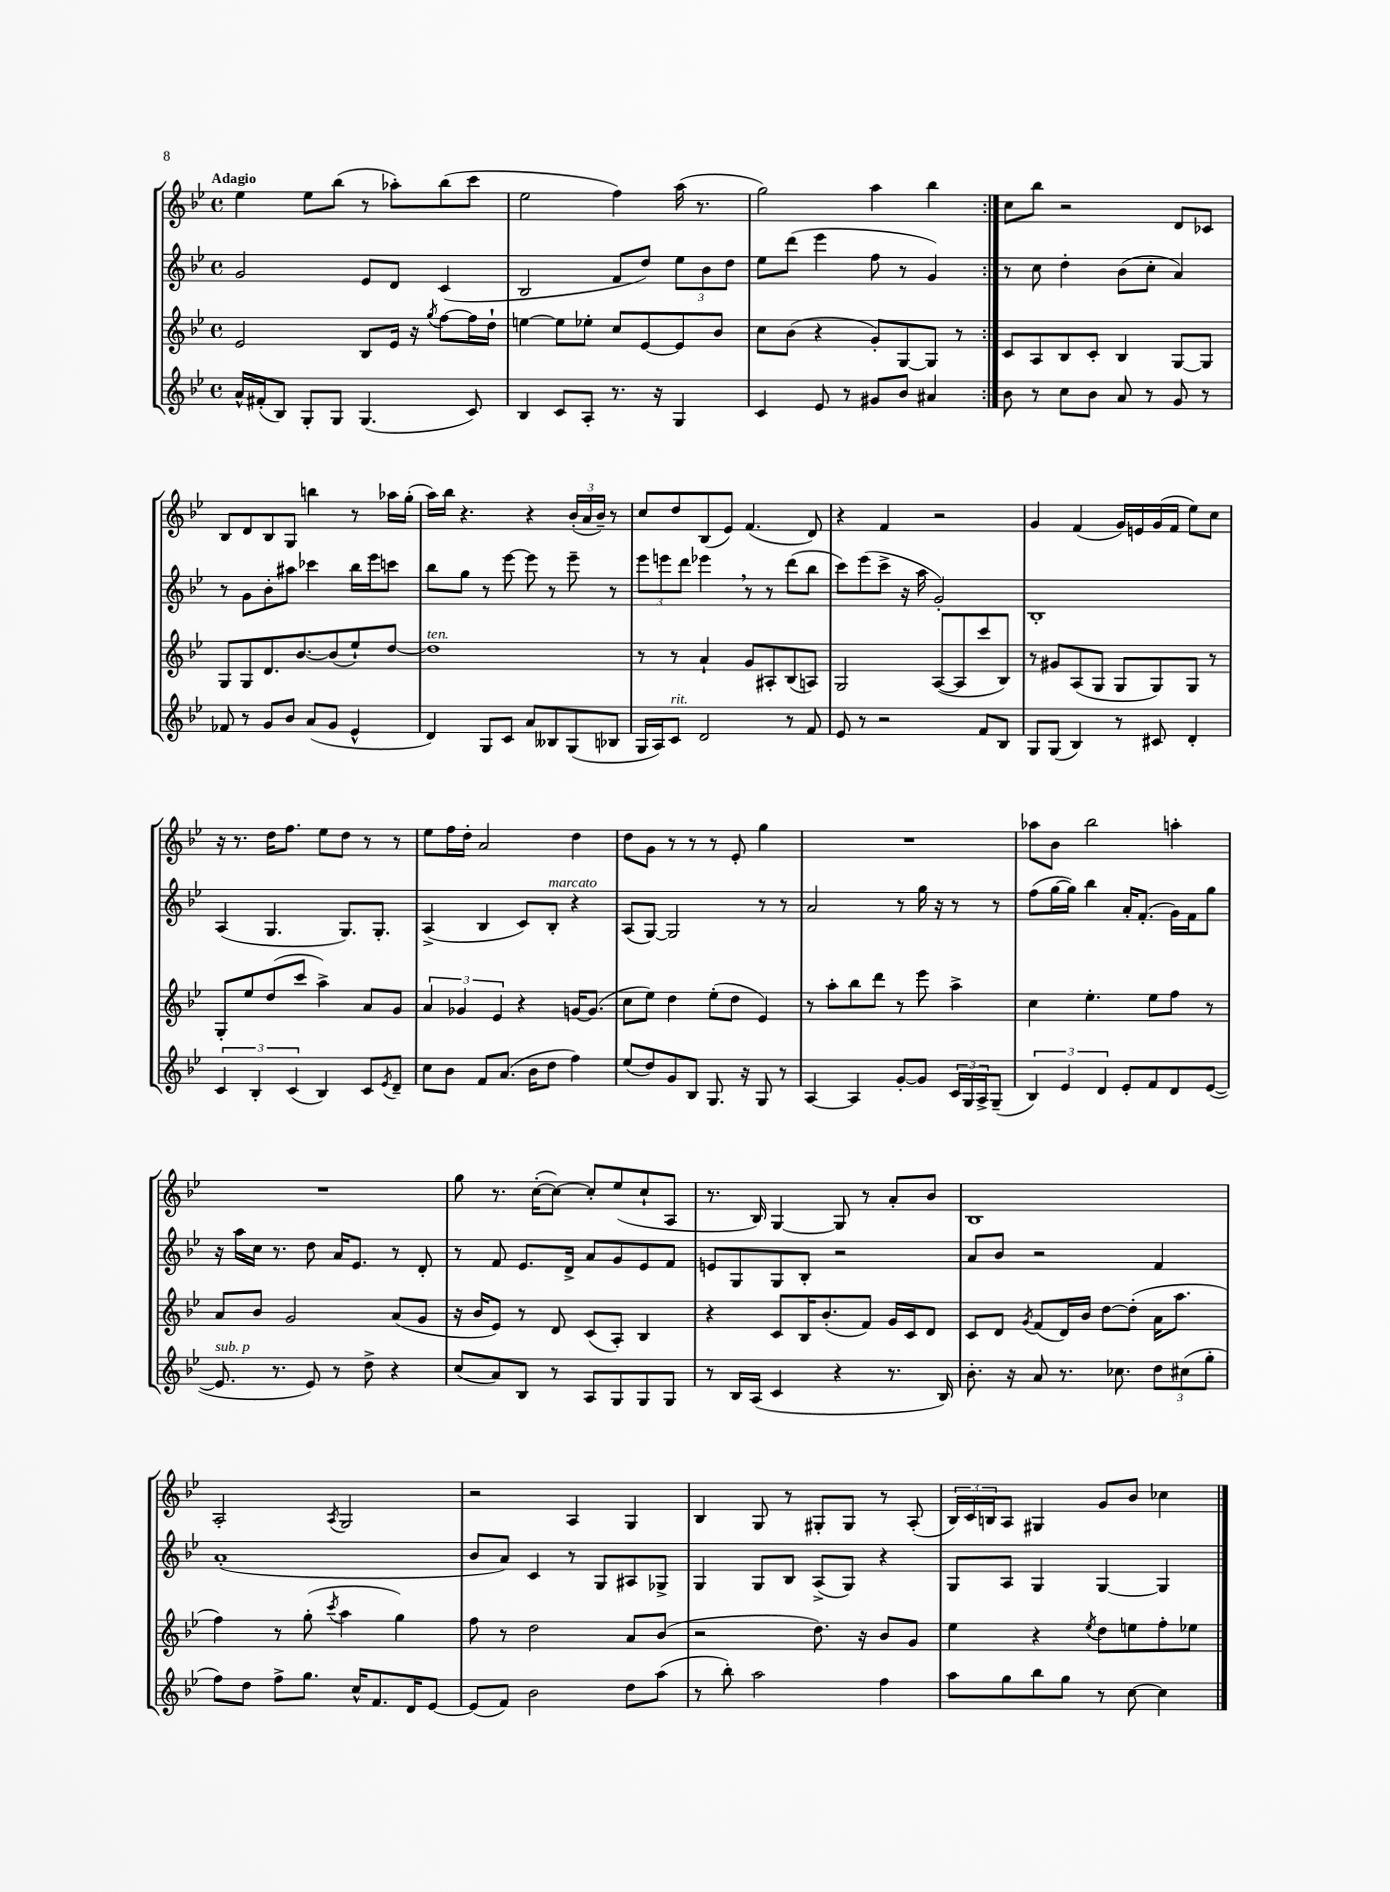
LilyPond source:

<<
\new StaffGroup <<
\new Staff = "s0" {
    \clef treble \key bes \major \defaultTimeSignature \time 4/4 \tempo "Adagio"
    \repeat volta 2 { ees''4 ees''8 bes''8( r8 aes''8-.) bes''8( c'''8 |
    ees''2 f''4) a''16( r8. |
    g''2) a''4 bes''4 | }
    c''8 bes''8 r2 d'8 ces'8 |
    bes8 d'8 bes8 g8 b''4 r8 aes''16 g''16-.( |
    a''16) bes''16 r4. r4 \tuplet 3/2 { bes'16-.( a'16 bes'16--) } r8 |
    c''8 d''8 bes8( ees'8) f'4.( d'8) |
    r4 f'4 r2 |
    g'4 f'4( g'16) e'16 g'16( f'16 ees''8) c''8 |
    r16 r8. d''16 f''8. ees''8 d''8 r8 r8 |
    ees''8 f''16 d''16-. a'2 d''4 |
    d''8 g'8 r8 r8 r8 ees'8-. g''4 |
    R1 |
    aes''8 bes'8 bes''2 a''4-. |
    R1 |
    g''8 r8. c''16~-.( c''8~) c''8-. ees''8( c''8-! a8 |
    r8. bes16) g4~ g8 r8 a'8-. bes'8 |
    bes1 |
    a2-. \acciaccatura { a8 } g2 |
    r2 a4 g4 |
    bes4 g8 r8 gis8-. gis8 r8 a8-.( |
    \tuplet 3/2 { bes16) c'16 b16 } a8 gis4 g'8 bes'8 ces''4 \bar "|." |
}
\new Staff = "s1" {
    \clef treble \key bes \major \defaultTimeSignature \time 4/4
    \repeat volta 2 { g'2 ees'8 d'8 c'4( |
    bes2 f'8 d''8) \tuplet 3/2 { ees''8 bes'8 d''8 } |
    ees''8 d'''8( ees'''4 f''8 r8 g'4) | }
    r8 c''8 d''4-. bes'8( c''8-. a'4) |
    r8 g'8 bes'8-. ais''8 ces'''4 bes''16 ees'''16 c'''8 |
    bes''8 g''8 r8 ees'''8~ ees'''8 r8 ees'''8-- r8 |
    \tuplet 3/2 { ees'''8 e'''8 d'''8 } ees'''4 \breathe r8 r8 d'''8( bes''8 |
    c'''8) ees'''8( c'''8-> r16 a''16 g'2-.) |
    bes1-. |
    a4( g4. g8.) g8.-. |
    a4->( bes4 c'8) bes8-.^\markup { \italic "marcato" } r4 |
    a8( g8~) g2 r8 r8 |
    a'2 r8 g''16 r16 r8 r8 |
    f''8( g''16~ g''16) bes''4 a'16-. f'8.-.( g'16) f'16 g''8 |
    r16 a''16 c''16 r8. d''8 a'16 ees'8. r8 d'8-. |
    r8 f'8 ees'8. d'16-> a'8 g'8 ees'8 f'8 |
    e'8 g8 g8 bes8-. r2 |
    a'8 bes'8 r2 f'4 |
    a'1-.( |
    bes'8 a'8) c'4 r8 g8 ais8 ges8-> |
    g4 g8 bes8 a8->( g8) r4 |
    g8 a8 g4 g4~ g4 \bar "|." |
}
\new Staff = "s2" {
    \clef treble \key bes \major \defaultTimeSignature \time 4/4
    \repeat volta 2 { ees'2 bes8 ees'16 r16 \acciaccatura { g''8 } f''8~ f''16 d''16-! |
    e''4~ e''8 ees''8-. c''8 ees'8~ ees'8 bes'8 |
    c''8 bes'8( r4 g'8-.) g8~ g8 r8 | }
    c'8 a8 bes8 c'8-. bes4 g8~ g8 |
    g8 g8 d'8. bes'8.~ bes'8( ees''8-!) d''8~ |
    d''1^\markup { \italic "ten." } |
    r8 r8 a'4-! g'8 ais8-. bes8( a8) |
    g2 a8~( a8 c'''8 bes8) |
    r8 gis'8 a8( g8 g8 g8) g8 r8 |
    g8-. ees''8 d''8( c'''8 a''4->) a'8 g'8 |
    \tuplet 3/2 { a'4 ges'4 ees'4 } r4 g'16~ g'8.( |
    c''8 ees''8) d''4 ees''8-.( d''8 ees'4) |
    r8 a''8-. bes''8 d'''8 r8 ees'''8 a''4-> |
    c''4 ees''4.-. ees''8 f''8 r8 |
    a'8 bes'8 g'2 a'8( g'8 |
    r16 bes'16 ees'8) r8 d'8 c'8( a8-.) bes4 |
    r4 c'8 bes16 bes'8.-.( f'8) g'16 c'16 d'8 |
    c'8 d'8 \acciaccatura { g'8 } f'8( d'16) bes'16 d''8~ d''8-.( a'16 a''8. |
    f''4) r8 g''8-.( \acciaccatura { c'''8 } a''4 g''4) |
    f''8 r8 d''2 a'8 bes'8( |
    r2 d''8.) r16 bes'8 g'8 |
    ees''4 r4 \acciaccatura { ees''8 } d''8 e''8 f''8-. ees''8 \bar "|." |
}
\new Staff = "s3" {
    \clef treble \key bes \major \defaultTimeSignature \time 4/4
    \repeat volta 2 { a'16-^ fis'16-.( bes8) g8-. g8 g4.( c'8) |
    bes4 c'8 a8-. r8. r16 g4 |
    c'4 ees'8 r8 gis'8 bes'8 ais'4 | }
    bes'8 r8 c''8 bes'8 a'8 r8 g'8 r8 |
    fes'8 r8 g'8 bes'8 a'8( g'8 ees'4-^ |
    d'4) g8 c'8 a'8 beses8 g8( bes8 |
    g16 a16) c'8^\markup { \italic "rit." } d'2 r8 f'8 |
    ees'8 r8 r2 f'8 bes8 |
    g8 g8( bes4) r8 cis'8 d'4-. |
    \tuplet 3/2 { c'4 bes4-. c'4( } bes4) c'8 \acciaccatura { ees'8 } d'8-- |
    c''8 bes'8 f'8 a'8.( bes'16 d''8 f''4) |
    ees''8( d''8) g'8 bes8 g8. r16 g8 r8 |
    a4~ a4 g'8~-. g'8 \tuplet 3/2 { c'16 g16 a16-> } g8--( |
    \tuplet 3/2 { bes4) ees'4 d'4 } ees'8-. f'8 d'8 ees'8~( |
    ees'8.^\markup { \italic "sub. p" } r8. ees'8) r8 d''8-> r4 |
    c''8( a'8) bes8 r8 a8 g8 g8 g8 |
    r8 bes16 a16( c'4 r4 r8. bes16) |
    bes'8.-. r16 a'8 r8. ces''8. \tuplet 3/2 { d''8 cis''8( g''8-. } |
    f''8) d''8 f''8-> g''8. c''16-^ f'8. d'16 ees'8~ |
    ees'8( f'8) bes'2 d''8 a''8( |
    r8 bes''8-.) a''2 f''4 |
    a''8 g''8 bes''8 g''8 r8 c''8~ c''4 \bar "|." |
}
>>
>>
\layout { \context { \Score \remove "Bar_number_engraver" } }
